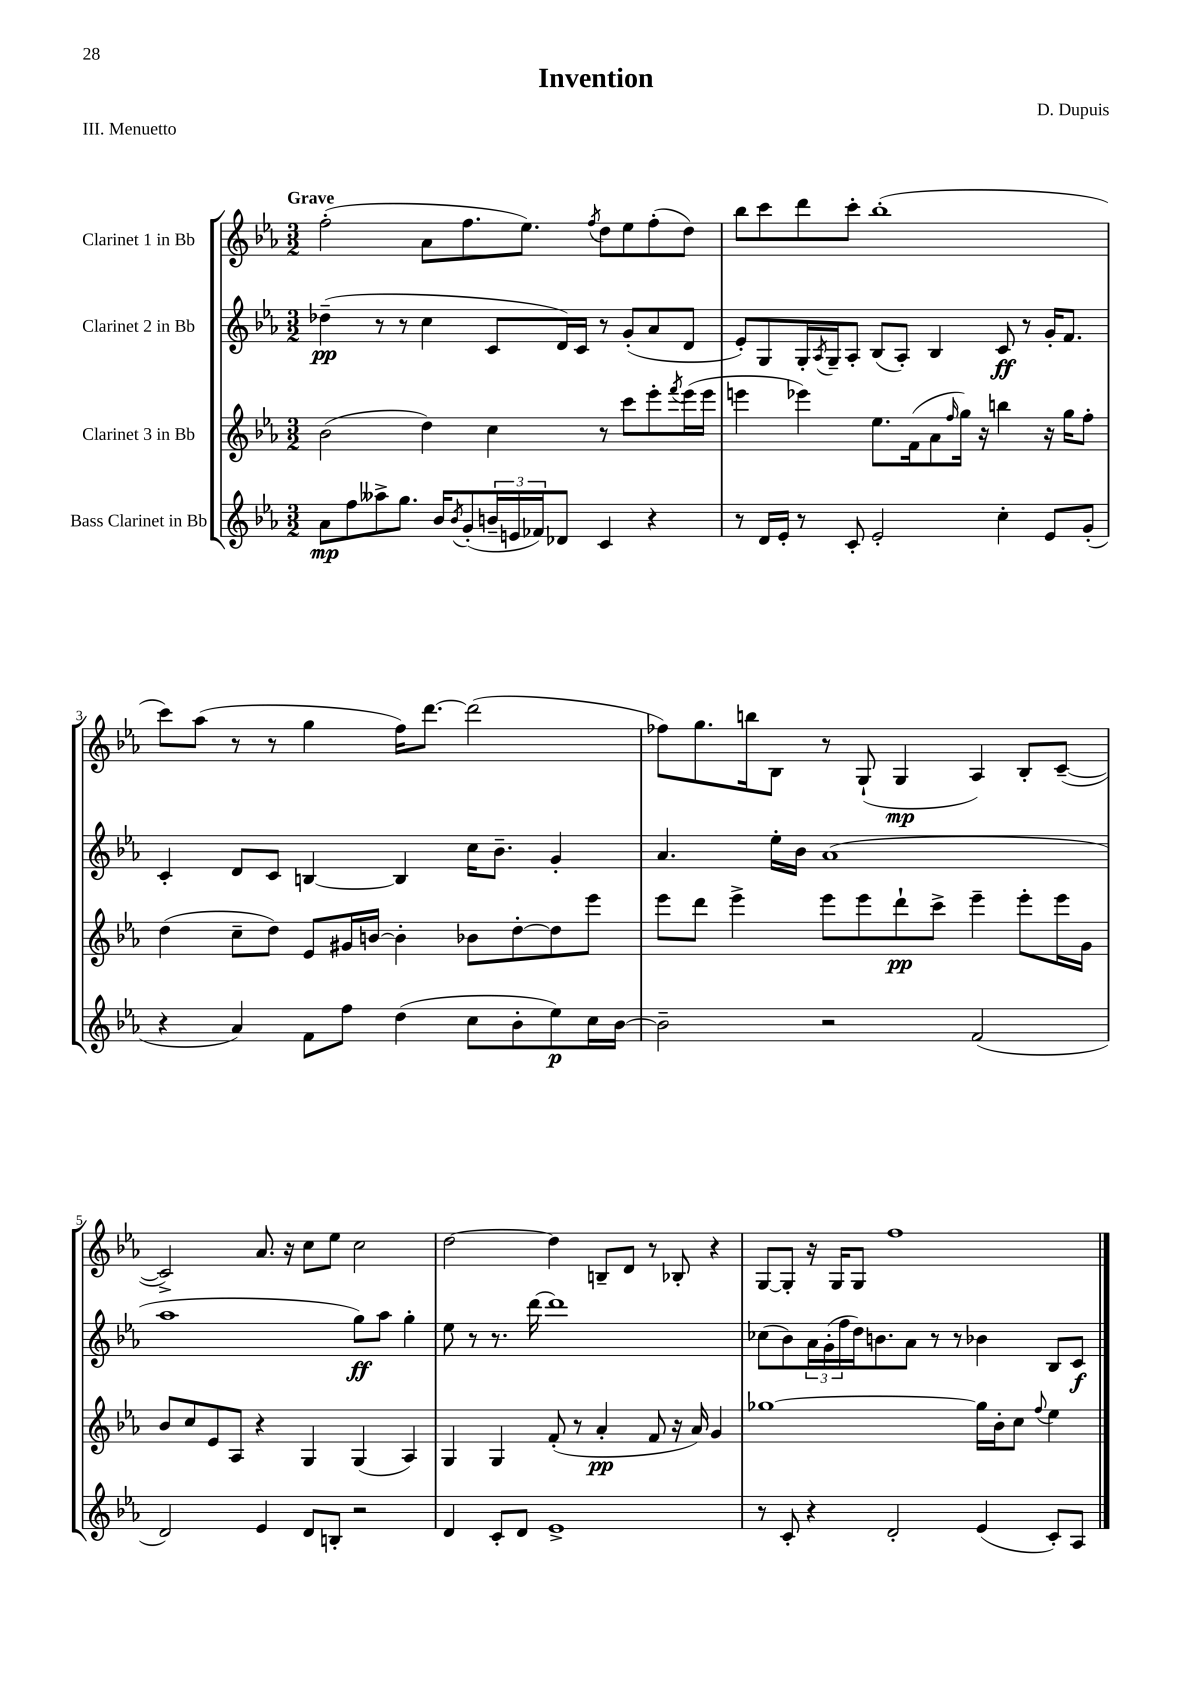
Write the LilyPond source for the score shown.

\header { title = "Invention" composer = "D. Dupuis" piece = "III. Menuetto" }
<<
\new StaffGroup <<
\new Staff = "s0" \with { instrumentName = "Clarinet 1 in Bb" } {
    \clef treble \key ees \major \numericTimeSignature \time 3/2 \tempo "Grave"
    f''2-.( aes'8 f''8. ees''8.) \acciaccatura { f''8 } d''8 ees''8 f''8-.( d''8) |
    bes''8 c'''8 d'''8 c'''8-. bes''1-.( |
    c'''8) aes''8( r8 r8 g''4 f''16) d'''8.~ d'''2( |
    fes''8) g''8. b''16 bes8 r8 g8-!( g4\mp aes4) bes8-. c'8~--( |
    c'2->) aes'8. r16 c''8 ees''8 c''2 |
    d''2~ d''4 b8-- d'8 r8 bes8-. r4 |
    g8~ g8-. r16 g16 g8 f''1 \bar "|." |
}
\new Staff = "s1" \with { instrumentName = "Clarinet 2 in Bb" } {
    \clef treble \key ees \major \numericTimeSignature \time 3/2
    des''4--\pp( r8 r8 c''4 c'8 d'16) c'16 r8 g'8-.( aes'8 d'8 |
    ees'8-.) g8 g16-. \acciaccatura { aes8 } g16-- aes8-. bes8( aes8-.) bes4 c'8\ff r8 g'16-. f'8. |
    c'4-. d'8 c'8 b4~ b4 c''16 bes'8.-- g'4-. |
    aes'4. ees''16-. bes'16 aes'1( |
    aes''1 g''8\ff) aes''8 g''4-. |
    ees''8 r8 r8. d'''16~ d'''1 |
    ces''8( bes'8) \tuplet 3/2 { aes'16 g'16-.( f''16 } d''16) b'8. aes'8 r8 r8 bes'4 bes8 c'8\f \bar "|." |
}
\new Staff = "s2" \with { instrumentName = "Clarinet 3 in Bb" } {
    \clef treble \key ees \major \numericTimeSignature \time 3/2
    bes'2( d''4) c''4 r8 c'''8 ees'''8-. \acciaccatura { f'''8 } ees'''16( ees'''16 |
    e'''4 ees'''4) ees''8. f'16( aes'8 \grace { f''16 } g''16) r16 b''4 r16 g''16 f''8-. |
    d''4( c''8-- d''8) ees'8 gis'16 b'16~ b'4-. bes'8 d''8~-. d''8 ees'''8 |
    ees'''8 d'''8 ees'''4-> ees'''8 ees'''8 d'''8-!\pp c'''8-> ees'''4-- ees'''8-. ees'''16 g'16 |
    bes'8 c''8 ees'8 aes8 r4 g4 g4( aes4) |
    g4 g4 f'8-.( r8 aes'4-.\pp f'8 r16 aes'16) g'4 |
    ges''1~ ges''16 bes'16-. c''8 \appoggiatura { f''8 } ees''4 \bar "|." |
}
\new Staff = "s3" \with { instrumentName = "Bass Clarinet in Bb" } {
    \clef treble \key ees \major \numericTimeSignature \time 3/2
    aes'8\mp f''8 aeses''8-> g''8. bes'16 \acciaccatura { bes'8 } g'8-.( \tuplet 3/2 { b'16-- e'16 fes'16) } des'8 c'4 r4 |
    r8 d'16 ees'16-. r8 c'8-. ees'2-. c''4-. ees'8 g'8-.( |
    r4 aes'4) f'8 f''8 d''4( c''8 bes'8-. ees''8\p) c''16 bes'16~ |
    bes'2-- r2 f'2( |
    d'2) ees'4 d'8 b8-. r2 |
    d'4 c'8-. d'8 ees'1-> |
    r8 c'8-. r4 d'2-. ees'4( c'8-.) aes8 \bar "|." |
}
>>
>>
